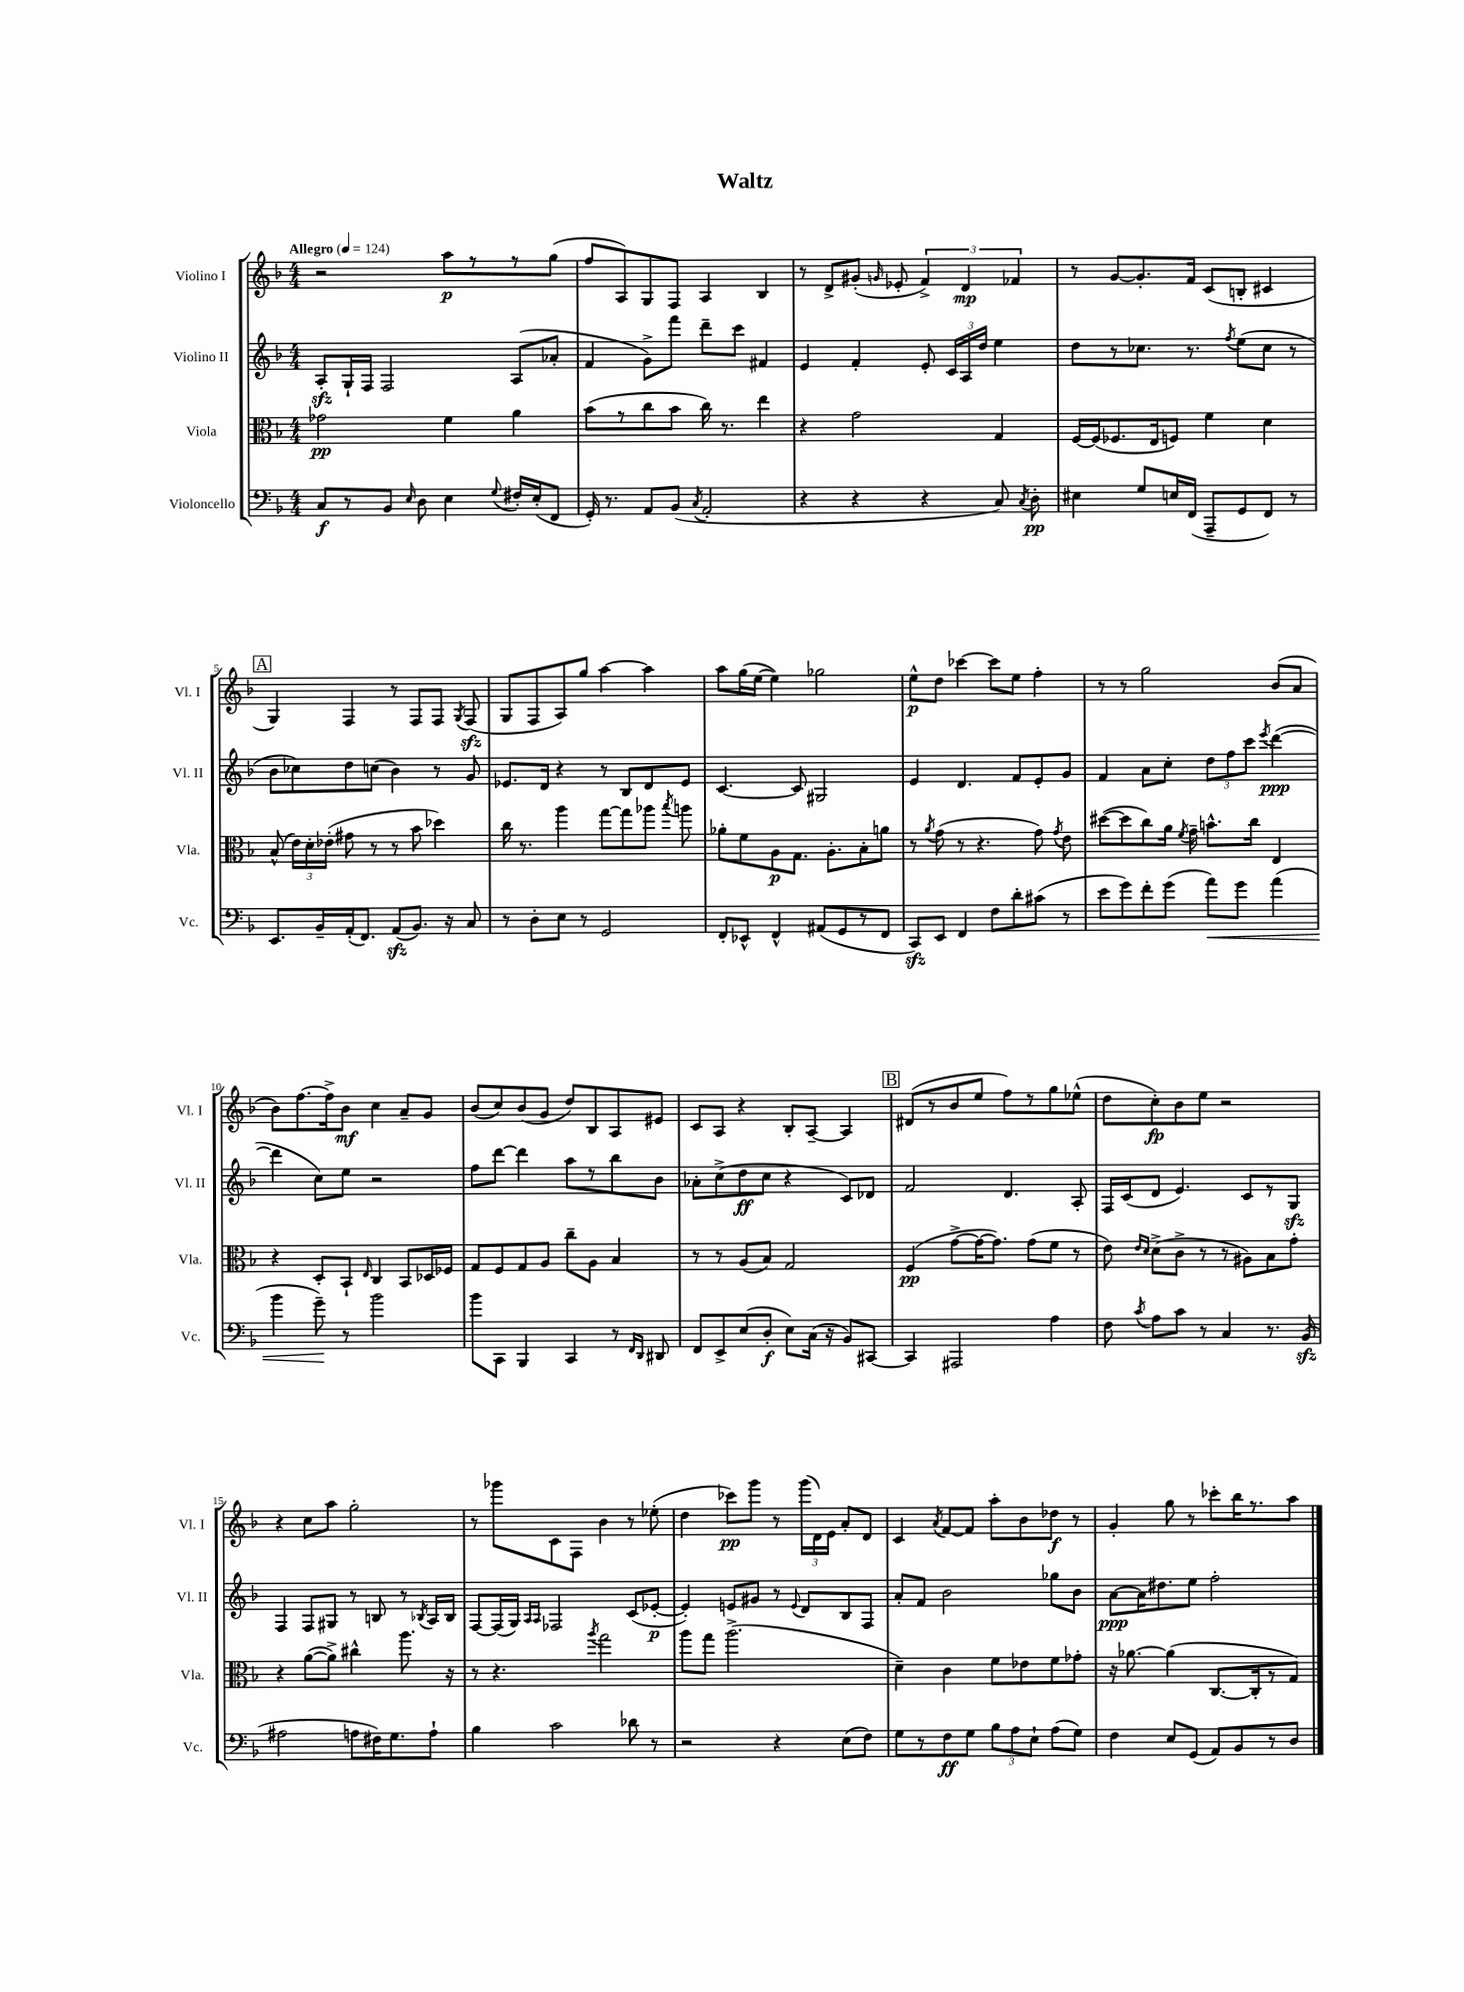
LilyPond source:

\header { title = "Waltz" }
<<
\new StaffGroup <<
\new Staff = "s0" \with { instrumentName = "Violino I" shortInstrumentName = "Vl. I" } {
    \clef treble \key f \major \numericTimeSignature \time 4/4 \tempo "Allegro" 4 = 124
    \autoBeamOff r2 a''8[\p r8 r8 g''8]( |
    f''8[ a8) g8 f8] a4 bes4 |
    r8 d'8[-> gis'8]-.( \grace { g'16 } ees'8-. \tuplet 3/2 { f'4->) d'4\mp fes'4 } |
    r8 g'8[~ g'8.-. f'16] c'8[( b8]-. cis'4 |
    \mark \markup { \box "A" } g4) f4 r8 f8[ f8] \acciaccatura { g8 } f8\sfz( |
    g8[ f8 a8) g''8] a''4~ a''4 |
    a''8[ g''16( e''16]~ e''4) ges''2 |
    e''8[-^\p d''8] ces'''4~ ces'''8[ e''8] f''4-. |
    r8 r8 g''2 bes'8[( a'8] |
    bes'8[) f''8.~ f''16-> bes'8]\mf c''4 a'8[-- g'8] |
    bes'8[( c''8) bes'8( g'8] d''8[) bes8 a8 eis'8] |
    c'8[ a8] r4 bes8[-. a8]~-- a4 |
    \mark \markup { \box "B" } dis'8[( r8 bes'8 e''8] f''8[) r8 g''8 ees''8]-^( |
    d''8[ c''8-.\fp) bes'8 e''8] r2 |
    r4 c''8[ a''8] g''2-. |
    r8 ges'''8[ c'8 f8] bes'4 r8 ees''8-.( |
    d''4 ces'''8[\pp) g'''8] r8 \tuplet 3/2 { g'''16[( d'16) e'16] } a'8[-. d'8] |
    c'4 \acciaccatura { a'8 } f'8[~ f'8] a''8[-. bes'8 des''8]\f r8 |
    g'4-. g''8 r8 ces'''8[-. bes''16 r8. a''8] \bar "|." |
}
\new Staff = "s1" \with { instrumentName = "Violino II" shortInstrumentName = "Vl. II" } {
    \clef treble \key f \major \numericTimeSignature \time 4/4
    \autoBeamOff a8[-.\sfz g16-! f16] f2 a8[( aes'8]-. |
    f'4 g'8[->) f'''8] d'''8[-- c'''8] fis'4 |
    e'4 f'4-. e'8-. \tuplet 3/2 { c'16[ a16 d''16] } e''4 |
    d''8[ r8 ces''8.] r8. \acciaccatura { f''8 } e''8[( ces''8] r8 |
    \mark \markup { \box "A" } bes'8[ ces''8) d''8 c''8]( bes'4) r8 g'8 |
    ees'8.[ d'16] r4 r8 bes8[ d'8 ees'8] |
    c'4.~ c'8 gis2 |
    e'4 d'4. f'8[ e'8-. g'8] |
    f'4 a'8[ c''8]-. \tuplet 3/2 { d''8[ f''8 c'''8] } \acciaccatura { e'''8 } d'''4~\ppp( |
    d'''4 c''8[) e''8] r2 |
    f''8[ d'''8]~ d'''4 a''8[ r8 bes''8 bes'8] |
    aes'8[-. c''8->( d''8\ff c''8] r4 c'8[) des'8] |
    \mark \markup { \box "B" } f'2 d'4. a8-. |
    f16[ c'16( d'8] e'4.) c'8[ r8 g8]\sfz |
    f4 f8[ gis8] r8 b8 r8 \acciaccatura { bes8 } a16[ bes16] |
    f8[~ f16( g16]) \grace { a16[ a16] } fes2 c'8[( ees'8]~-.\p |
    ees'4-.) e'8[ gis'8] r8 \appoggiatura { e'8 } d'8[ bes8 f8] |
    a'8[-. f'8] bes'2 ges''8[ bes'8] |
    a'8[~\ppp a'16 dis''8. e''8] f''2-. \bar "|." |
}
\new Staff = "s2" \with { instrumentName = "Viola" shortInstrumentName = "Vla." } {
    \clef alto \key f \major \numericTimeSignature \time 4/4
    \autoBeamOff ges'2\pp f'4 a'4 |
    bes'8[( r8 c''8 bes'8] c''16) r8. e''4 |
    r4 g'2 g4 |
    f16[~ f16( fes8. e16 f8]) f'4 d'4 |
    \mark \markup { \box "A" } bes8-^( \tuplet 3/2 { e'16[) d'16-. ees'16]-.( } gis'8 r8 r8 bes'8 des''4) |
    c''16 r8. a''4 g''8[~ g''8 aes''8] \acciaccatura { bes''8 } a''8 |
    aes'8[-. f'8 a8\p g8.] a8.[-. bes8-. a'8] |
    r8 \acciaccatura { a'8 } g'8( r8 r4. g'8) \acciaccatura { g'8 } e'8 |
    dis''8[~( dis''8 c''8) a'16] \acciaccatura { f'8 } g'16-- b'8.[-^ c''16] e4 |
    r4 d8[-. bes,8]-! \grace { e16 } c4 bes,8[ des16 fes16] |
    g8[ f8 g8 a8] c''8[-- a8] bes4 |
    r8 r8 a8[( bes8]) g2 |
    \mark \markup { \box "B" } f4\pp( g'8[~-> g'16~ g'8.]) g'8[( f'8] r8 |
    e'8) \grace { e'16[ d'16] } d'8[->( c'8]-> r8 r8 ais8[) bes8 g'8]-. |
    r4 a'8[~( a'8]->) cis''4-^ a''8. r16 |
    r8 r4. \acciaccatura { a''8 } g''2 |
    a''8[ g''8] a''2.->( |
    d'4--) c'4 f'8[ ees'8 f'8 ges'8]-. |
    r16 aes'8.~ aes'4( c8.[~ c16-. r8 g8]) \bar "|." |
}
\new Staff = "s3" \with { instrumentName = "Violoncello" shortInstrumentName = "Vc." } {
    \clef bass \key f \major \numericTimeSignature \time 4/4
    \autoBeamOff c8[\f r8 bes,8] \grace { e16 } d8 e4 \appoggiatura { g8 } fis16[-. e16-.( f,8] |
    g,16-.) r8. a,8[ bes,8]( \acciaccatura { c8 } a,2-. |
    r4 r4 r4 c8) \acciaccatura { c8 } d8-.\pp |
    eis4 g8[ e16 f,16]( a,,8[-- g,8 f,8]) r8 |
    \mark \markup { \box "A" } e,8.[ bes,16-- a,16-.( f,8.]) a,8[\sfz( bes,8.]) r16 c8 |
    r8 d8[-. e8] r8 g,2 |
    f,8[-. ees,8]-^ f,4-^ ais,8[( g,8 r8 f,8] |
    c,8[\sfz) e,8] f,4 f8[ d'8-. cis'8]( r8 |
    e'8[ g'8) f'8-. g'8]( a'8[\<) g'8] a'4( |
    bes'4 g'8--\!) r8 bes'2 |
    bes'8[ c,8] bes,,4 c,4 r8 \grace { f,16[ d,16] } dis,8 |
    f,8[ e,8-> e8( d8]-.\f e8[) c16]( r16 bes,8[) cis,8]~ |
    \mark \markup { \box "B" } cis,4 ais,,2 a4 |
    f8 \acciaccatura { c'8 } a8[ c'8] r8 c4 r8. bes,16\sfz( |
    ais2 a8[ fis16) g8. a8]-! |
    bes4 c'2 des'8 r8 |
    r2 r4 e8[( f8]) |
    g8[ r8 f8\ff g8] \tuplet 3/2 { bes8[ a8 e8]-! } a8[( g8]) |
    f4 e8[ g,8]( a,8[) bes,8 r8 d8] \bar "|." |
}
>>
>>
